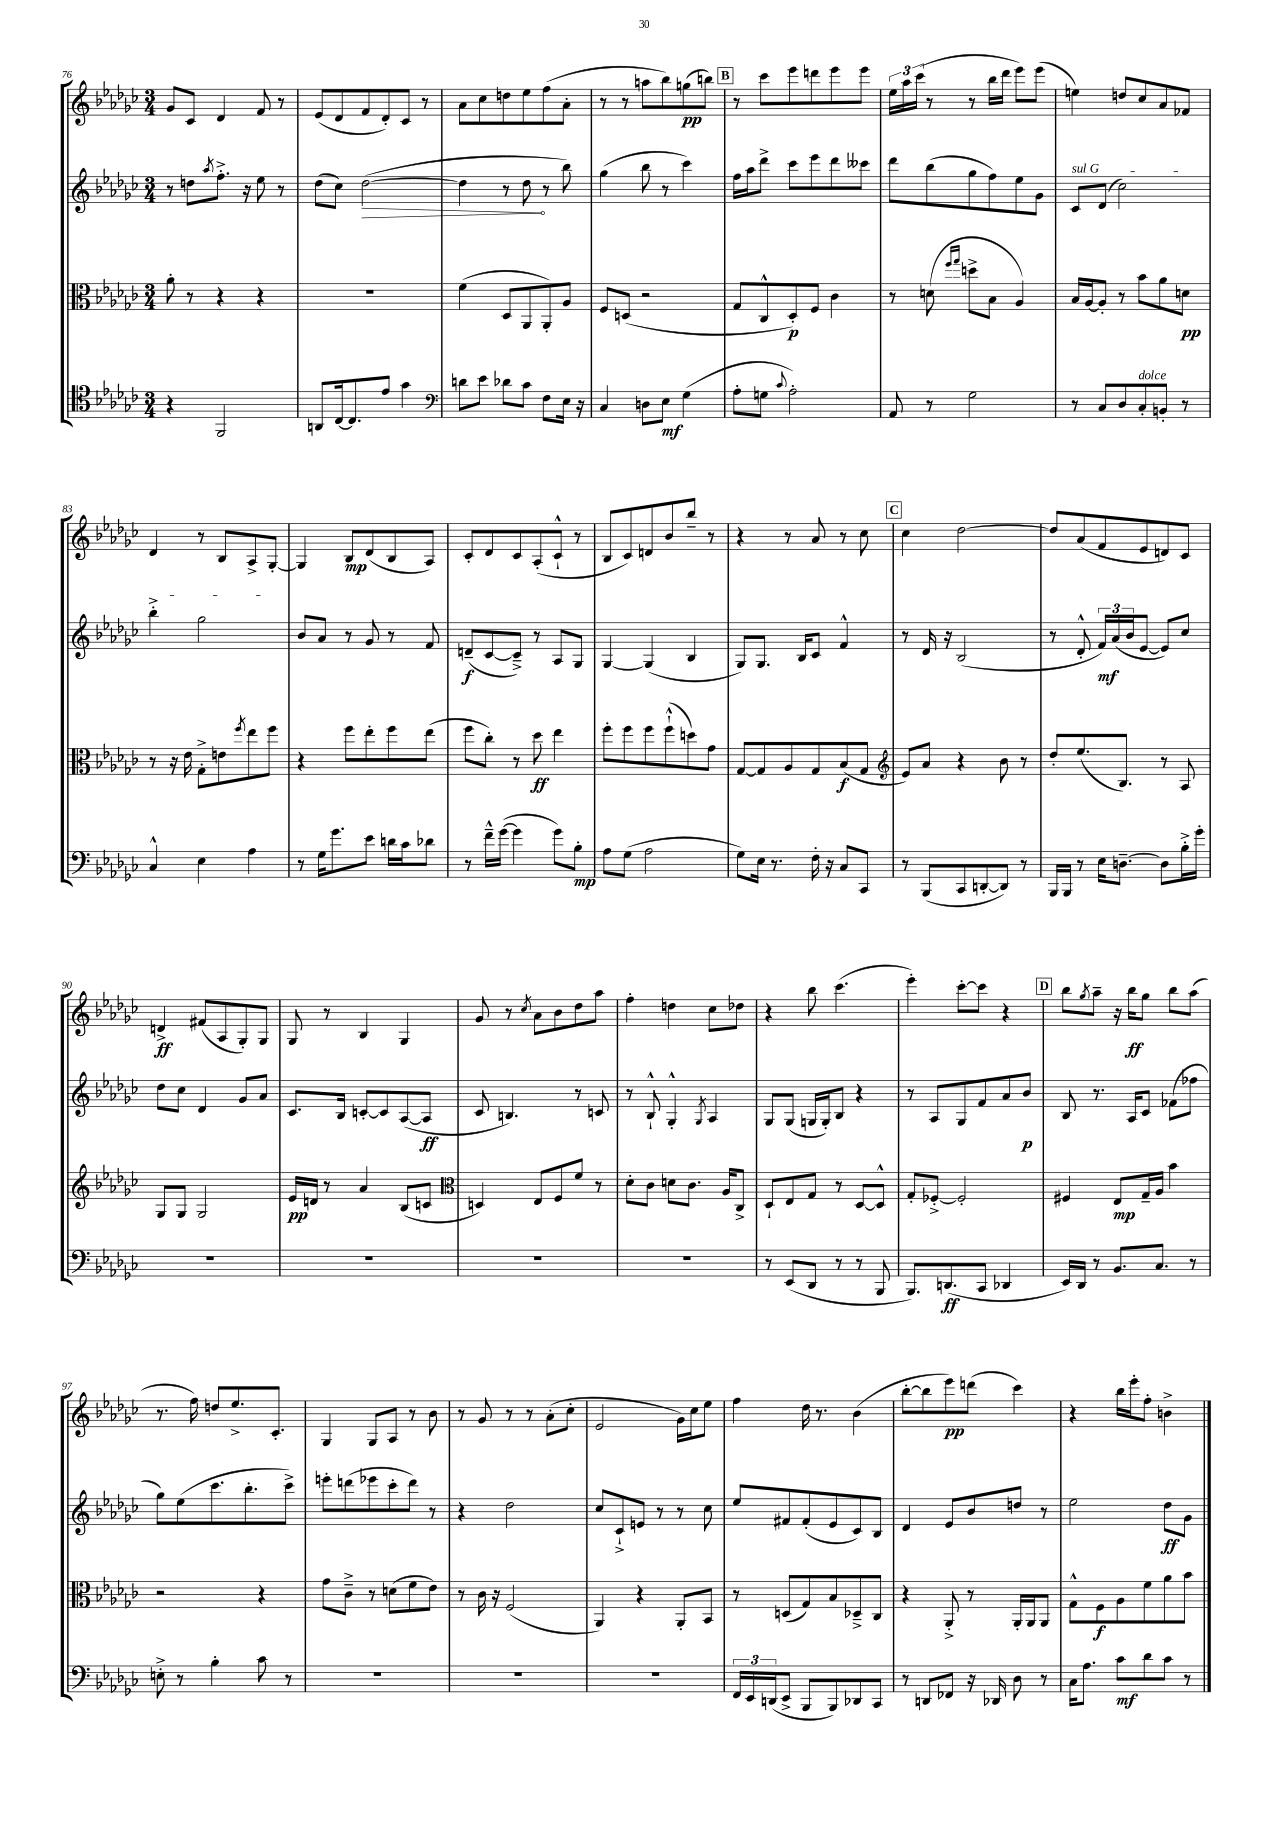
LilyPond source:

<<
\new StaffGroup <<
\new Staff = "s0" {
    \clef treble \key ges \major \numericTimeSignature \time 3/4
    ges'8 ces'8 des'4 f'8 r8 |
    ees'8( des'8 f'8 des'8-.) ces'8 r8 |
    aes'8 ces''8 d''8 ees''8 f''8( aes'8-. |
    r8 r8 a''8 bes''8) g''8\pp( b''8) |
    \mark \markup { \box "B" } r8 ces'''8 ees'''8 d'''8 ees'''8 ees'''8 |
    \tuplet 3/2 { ees''16 aes''16 ces'''16( } r8 r8 bes''16 des'''16 ees'''8) ees'''8( |
    e''4) d''8 ces''8 aes'8 fes'8 |
    des'4 r8 bes8 aes8-> ges8~-. |
    ges4 bes8\mp des'8( bes8 aes8) |
    ces'8-. des'8 ces'8 aes8-.( ces'8-!-^ r8 |
    bes8 ces'8) d'8 bes'8 bes''8-- r8 |
    r4 r8 aes'8 r8 ces''8 |
    \mark \markup { \box "C" } ces''4 des''2~ |
    des''8 aes'8( f'8 ees'8 d'8) ces'8 |
    d'4->\ff fis'8( aes8 ges8-.) ges8 |
    ges8 r8 bes4 ges4 |
    ges'8 r8 \acciaccatura { ces''8 } aes'8 bes'8 des''8 aes''8 |
    f''4-. d''4 ces''8 des''8 |
    r4 bes''8 ces'''4.( |
    ees'''4-.) ces'''8~-. ces'''8 r4 |
    \mark \markup { \box "D" } bes''8 \acciaccatura { ges''8 } aes''8-- r16 bes''16\ff ges''8 bes''8 aes''8( |
    r8. f''16) d''8 ees''8.-> ces'8.-. |
    ges4 ges8 aes8 r8 bes'8 |
    r8 ges'8 r8 r8 aes'8-.( ces''8-. |
    ees'2 ges'16) ces''16 ees''8 |
    f''4 des''16 r8. bes'4( |
    bes''8~-. bes''8 ees'''8\pp) d'''8( ces'''4) |
    r4 bes''16 ees'''16-. f''8-. b'4-> \bar "|." |
}
\new Staff = "s1" {
    \clef treble \key ges \major \numericTimeSignature \time 3/4
    r8 d''8 \acciaccatura { aes''8 } f''8.-.-> r16 ees''8 r8 |
    des''8( ces''8) \once \override Hairpin.circled-tip = ##t des''2~\>( |
    des''4 r8 des''8\! r8 bes''8) |
    ges''4( bes''8 r8 ces'''4) |
    \mark \markup { \box "B" } f''16 aes''16 des'''8-> ces'''8 ees'''8 des'''8 ceses'''8 |
    des'''8 bes''8( ges''8 f''8) ees''8 ges'8 |
    \once \override TextSpanner.bound-details.left.text = \markup { \italic "sul G" } ces'8\startTextSpan des'8( ces''2) |
    bes''4-.-> ges''2\stopTextSpan |
    bes'8 aes'8 r8 ges'8 r8 f'8 |
    d'8--\f( ces'8~ ces'8--->) r8 aes8 ges8 |
    ges4~ ges4( bes4 |
    ges8) ges8. bes16 ces'8 f'4-^ |
    \mark \markup { \box "C" } r8 des'16 r16 bes2( |
    r8 des'8-.-^ \tuplet 3/2 { f'16\mf) aes'16( bes'16 } ees'8~ ees'8) ces''8 |
    des''8 ces''8 des'4 ges'8 aes'8 |
    ces'8. bes16 c'8~-. c'8 aes8~( aes8\ff |
    ces'8 b4.) r8 c'8 |
    r8 bes8-!-^ ges4-.-^ \acciaccatura { ges8 } aes4 |
    ges8 ges8( g16 g16-.) bes8 r4 |
    r8 aes8 ges8 f'8 aes'8 bes'8\p |
    \mark \markup { \box "D" } bes8 r8. aes16 ces'8 fes'8( fes''8 |
    ges''8) ees''8( ces'''8. bes''8.-. ces'''8->) |
    e'''8-. d'''8( ees'''8 ces'''8-. d'''8) r8 |
    r4 des''2 |
    ces''8 ces'8-!-> e'8 r8 r8 ces''8 |
    ees''8 fis'8 fis'8-.( ees'8 ces'8) bes8 |
    des'4 ees'8 bes'8 d''8 r8 |
    ees''2 des''8\ff ges'8 \bar "|." |
}
\new Staff = "s2" {
    \clef alto \key ges \major \numericTimeSignature \time 3/4
    aes'8-. r8 r4 r4 |
    R2. |
    f'4( des8 aes,8 aes,8-.) aes8 |
    f8 d8( r2 |
    \mark \markup { \box "B" } ges8 ces8-^ des8-.\p) f8 ces'4 |
    r8 d'8( \grace { f''16 ges''16 } d''8-> bes8 aes4) |
    bes16 aes16~ aes8-. r8 bes'8 aes'8 d'8\pp |
    r8 r16 ees'16 ges8-.-> e'8 \acciaccatura { f''8 } ees''8 f''8 |
    r4 f''8 ees''8-. f''8 ees''8( |
    f''8 ces''8-.) r8 des''8\ff ees''4 |
    f''8-. f''8 f''8 f''8-!-^( d''8) ges'8 |
    ges8~ ges8 aes8 ges8 bes8\f( ges8 |
    \mark \markup { \box "C" } \clef treble ees'8) aes'8 r4 bes'8 r8 |
    des''8-. ees''8.( bes8.) r8 aes8 |
    ges8 ges8 ges2 |
    ees'16\pp d'16 r8 aes'4 bes8( c'8 |
    \clef alto d4) ees8 f8 f'8 r8 |
    des'8-. ces'8 d'8 ces'8. aes16 ces8-> |
    des8-! ees8 ges8 r8 des8~ des8-^ |
    ges8-. fes8~-.-> fes2-. |
    \mark \markup { \box "D" } fis4 ees8\mp ges16-- aes16 bes'4 |
    r2 r4 |
    ges'8 ces'8---> r8 d'8( f'8 ees'8) |
    r8 ces'16 r16 f2( |
    aes,4) r4 aes,8-. bes,8 |
    r8 d8( ges8) bes8 des8---> ces8 |
    r4 aes,8-.-> r8 aes,16-. aes,16 aes,8 |
    ges8-^ f8\f aes8 f'8 aes'8 bes'8 \bar "|." |
}
\new Staff = "s3" {
    \clef tenor \key ges \major \numericTimeSignature \time 3/4
    r4 f,2 |
    a,8 ces16~ ces8. ees'8 ges'4 |
    \clef bass d'8 ees'8 des'8 ces'8 f8 ees16 r16 |
    ces4 d8 ees8\mf ges4( |
    \mark \markup { \box "B" } aes8-. g8 \appoggiatura { ces'8 } aes2-.) |
    aes,8 r8 ges2 |
    r8 ces8 des8 ces8-.^\markup { \italic "dolce" } b,8-. r8 |
    ces4-^ ees4 aes4 |
    r8 ges16 ges'8. ees'8 d'16 ces'16 des'8 |
    r8 f'16---^ ges'16~( ges'4 ges'8) bes8-.\mp |
    aes8 ges8( aes2 |
    ges8) ees16 r8. f16-. r16 ces8 ces,8 |
    \mark \markup { \box "C" } r8 bes,,8( ces,8 d,8~-. d,8) r8 |
    bes,,16 bes,,16 r8 ees16 d8.~-- d8 bes16-.-> ges'16-. |
    R2. |
    R2. |
    R2. |
    R2. |
    r8 ees,8( des,8 r8 r8 bes,,8 |
    bes,,8.) d,8.\ff( ces,8 des,4 |
    \mark \markup { \box "D" } ees,16) des,16 r8 bes,8. ces8. r8 |
    e8-.-> r8 bes4-. ces'8 r8 |
    R2. |
    R2. |
    R2. |
    \tuplet 3/2 { f,16 ees,16 d,16( } ees,8-> bes,,8 bes,,8) des,8 ces,8 |
    r8 d,8 fes,8 r16 des,16 des8 r8 |
    ces16 aes8. ces'8\mf des'8 ces'8 r8 \bar "|." |
}
>>
>>
\layout { \context { \Score currentBarNumber = #76 } }
